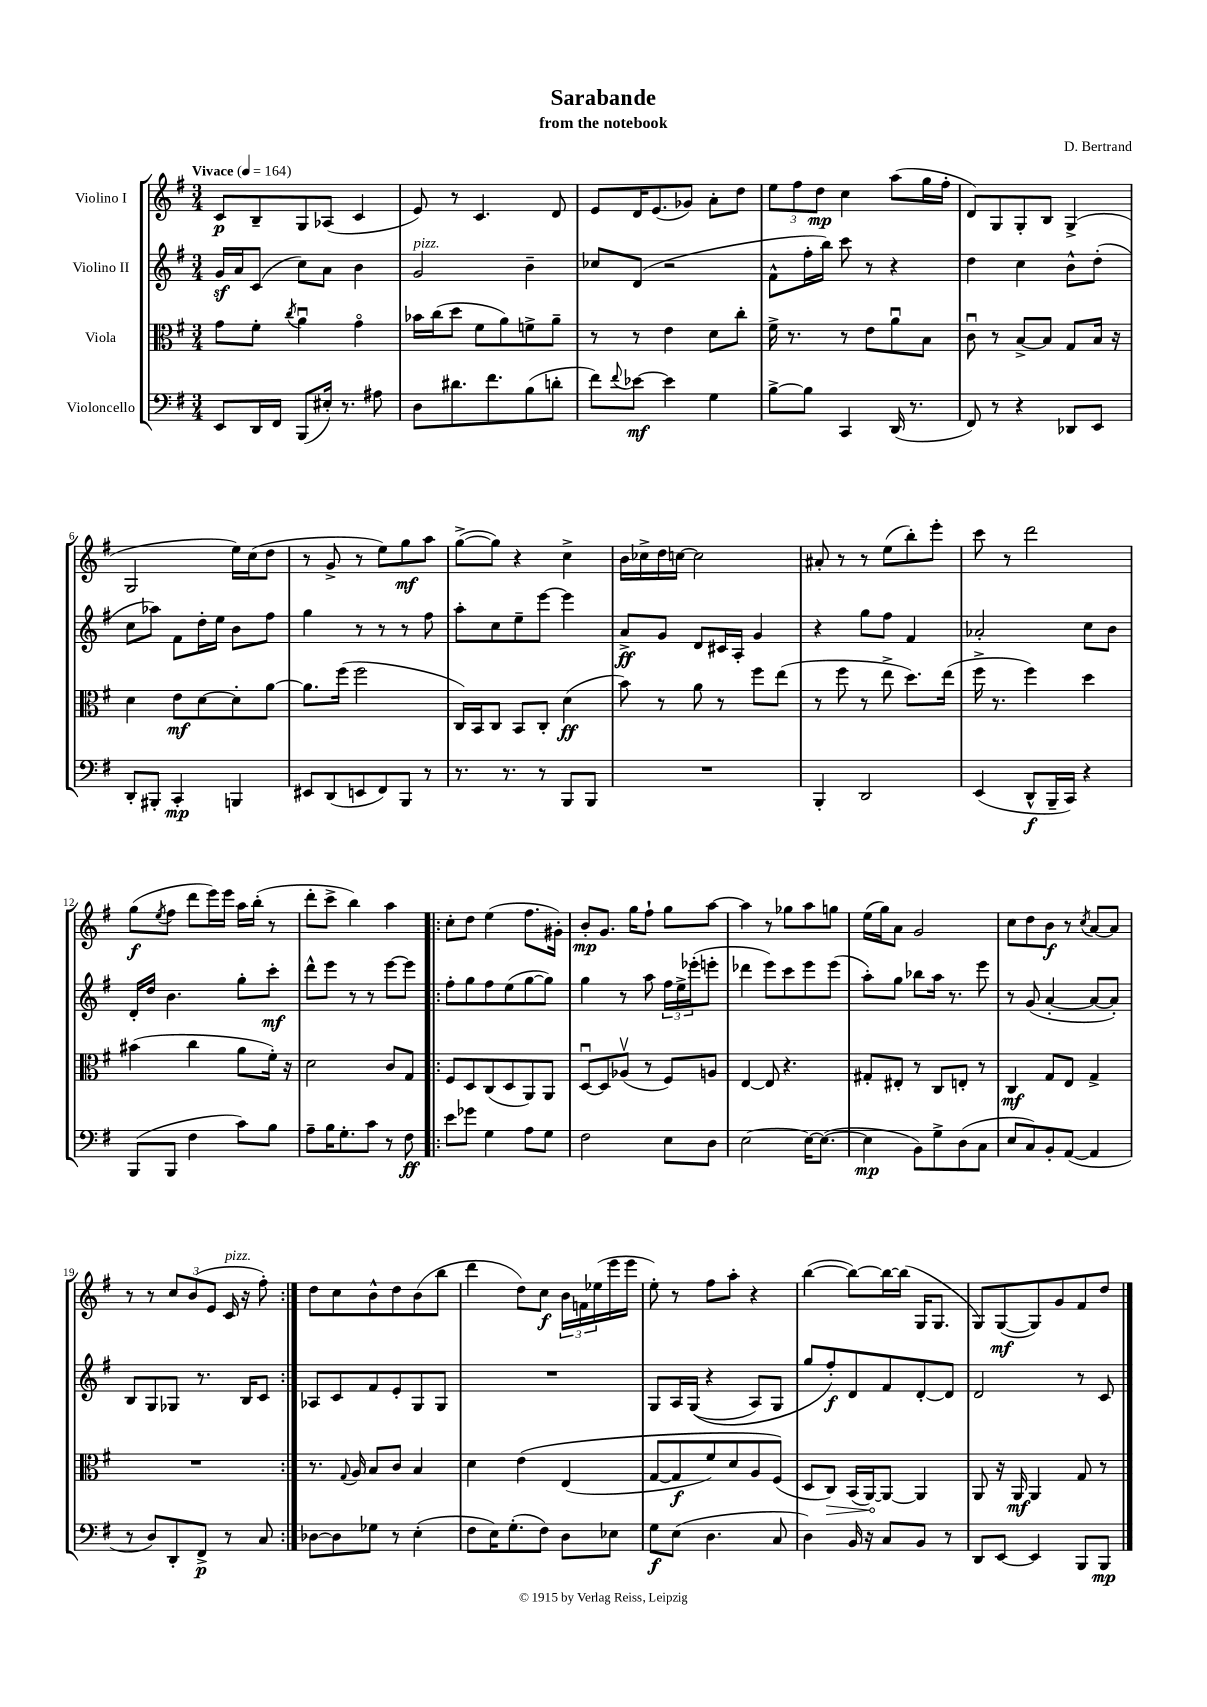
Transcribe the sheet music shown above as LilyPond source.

\header { title = "Sarabande" composer = "D. Bertrand" subtitle = "from the notebook" }
<<
\new StaffGroup <<
\new Staff = "s0" \with { instrumentName = "Violino I" } {
    \clef treble \key g \major \numericTimeSignature \time 3/4 \tempo "Vivace" 4 = 164
    c'8\p b8-- g8 aes8( c'4 |
    e'8) r8 c'4. d'8 |
    e'8 d'16 e'8.( ges'8) a'8-. d''8 |
    \tuplet 3/2 { e''8 fis''8 d''8\mp } c''4 a''8( g''16 fis''16-. |
    d'8) g8 g8-. b8 g4->( |
    g2 e''16) c''16( d''8 |
    r8 g'8-> r8 e''8) g''8\mf a''8 |
    g''8~->( g''8) r4 c''4-> |
    b'16 ces''16-> d''16 c''16~ c''2 |
    ais'8-. r8 r8 e''8( b''8-.) e'''8-. |
    c'''8 r8 d'''2 |
    g''8\f( \acciaccatura { e''8 } fis''8 d'''8 e'''16) e'''16 a''16 b''16-.( r8 |
    d'''8-. c'''8-> b''4) a''4 |
    \repeat volta 2 { c''8-. d''8 e''4( fis''8. gis'16-.) |
    b'8-.\mp g'8. g''16 fis''8-! g''8 a''8~ |
    a''4 r8 ges''8 a''8 g''8 |
    e''16( g''16) a'8 g'2 |
    c''8 d''8 b'8\f r8 \acciaccatura { c''8 } a'8~ a'8 |
    r8 r8 \tuplet 3/2 { c''8 b'8( e'8 } c'16^\markup { \italic "pizz." } r16 fis''8-.) | }
    d''8 c''8 b'8-^ d''8 b'8( b''8 |
    d'''4 d''8) c''8\f \tuplet 3/2 { b'16 f'16 ees''16( } e'''16 e'''16 |
    e''8-.) r8 fis''8 a''8-. r4 |
    b''4~( b''8~) b''16~ b''16( g16 g8. |
    g8) g8~\mf( g8) g'8 fis'8 d''8 \bar "|." |
}
\new Staff = "s1" \with { instrumentName = "Violino II" } {
    \clef treble \key g \major \numericTimeSignature \time 3/4
    g'16\sf a'16 c'8( c''8) a'8 b'4 |
    g'2^\markup { \italic "pizz." } b'4-- |
    ces''8 d'8( r2 |
    fis'8-^ fis''16-. b''16) c'''8 r8 r4 |
    d''4 c''4 b'8-^ d''8-.( |
    c''8 aes''8) fis'8 d''16-. e''16 b'8 fis''8 |
    g''4 r8 r8 r8 fis''8 |
    a''8-. c''8 e''8-- e'''8~ e'''4 |
    a'8->\ff g'8 d'8 cis'16 a16-. g'4 |
    r4 g''8 fis''8 fis'4 |
    aes'2-. c''8 b'8 |
    d'16-. d''16 b'4. g''8-. c'''8-.\mf |
    d'''8-^ e'''8 r8 r8 e'''8~ e'''8 |
    \repeat volta 2 { fis''8-. g''8 fis''8 e''8( g''8~ g''8) |
    g''4 r8 a''8 \tuplet 3/2 { fis''16 e''16-> ees'''16-.( } e'''8-. |
    des'''4 e'''8) c'''8 e'''8 e'''8( |
    a''8-.) g''8 bes''8 a''16 r8. e'''8 |
    r8 g'8( a'4~-. a'8~ a'8-.) |
    b8 g8 ges8 r8. b16 c'8 | }
    aes8 c'8 fis'8 e'8-. g8 g8 |
    R2. |
    g8 a16 g16(\( r4 a8) g8 |
    g''8 fis''8-.\f\) d'8 fis'8 d'8~-. d'8 |
    d'2 r8 c'8 \bar "|." |
}
\new Staff = "s2" \with { instrumentName = "Viola" } {
    \clef alto \key g \major \numericTimeSignature \time 3/4
    g'8 fis'8-. \acciaccatura { c''8 } a'4\downbow g'4\flageolet |
    bes'16 c''16( d''8 fis'8 a'8) f'8-> a'8-- |
    r8 r8 e'4 d'8 c''8-. |
    fis'16-> r8. r8 e'8 a'8\downbow b8 |
    c'8\downbow r8 b8~-> b8 g8 b16 r16 |
    d'4 e'8\mf d'8~ d'8-. a'8~ |
    a'8. fis''16( fis''2 |
    c16) b,16 c8 b,8 c8-. d'4\ff( |
    b'8) r8 a'8 r8 fis''8 e''8( |
    r8 fis''8 r8 e''8-> d''8.) e''16( |
    fis''16-> r8. fis''4) d''4 |
    bis'4( c''4 a'8 fis'16-.) r16 |
    d'2 c'8 g8 |
    \repeat volta 2 { fis8 d8 c8( d8 a,8) a,8 |
    d8~\downbow d8 aes8\upbow( r8 fis8) a8 |
    e4~ e8 r4. |
    gis8-. eis8-. r8 c8 e8-. r8 |
    c4\mf g8 e8 g4-> |
    R2. | }
    r8. \appoggiatura { g8 } a16 b8 c'8 b4 |
    d'4 e'4\( e4( |
    g8~ g8\f fis'8) d'8 a8 fis8(\) |
    d8 \once \override Hairpin.circled-tip = ##t c8\>) b,16( a,16~\!) a,8~ a,4 |
    a,8 r16 a,16\mf a,4 g8 r8 \bar "|." |
}
\new Staff = "s3" \with { instrumentName = "Violoncello" } {
    \clef bass \key g \major \numericTimeSignature \time 3/4
    e,8 d,16 fis,16 b,,8( eis16-.) r8. ais8 |
    d8 dis'8. fis'8. b8( d'8-. |
    fis'8) \appoggiatura { fis'8 } ees'8~\mf ees'4 g4 |
    b8~-> b8 c,4 d,16( r8. |
    fis,8) r8 r4 des,8 e,8 |
    d,8-. bis,,8-. c,4-.\mp b,,4 |
    eis,8 d,8( e,8 fis,8) b,,8 r8 |
    r8. r8. r8 b,,8 b,,8 |
    R2. |
    b,,4-. d,2 |
    e,4( d,8-^\f b,,16-- c,16) r4 |
    b,,8( b,,8 fis4 c'8) b8 |
    a8-- b16 g8.-. c'8 r8 fis8\ff |
    \repeat volta 2 { e'8 ges'8 g4 a8 g8 |
    fis2 e8 d8 |
    e2~ e16~ e8.~( |
    e4\mp b,8) g8-> d8( c8 |
    e8 c8) b,8-. a,8~( a,4 |
    r8 d8) d,8-. fis,8->\p r8 c8 | }
    des8~ des8 ges8 r8 e4-.( |
    fis8 e16) g8.-.( fis8) d8 ees8 |
    g8\f e8( d4. c8 |
    d4) b,16 r16 c8 b,8 r8 |
    d,8 e,8~ e,4 b,,8 b,,8\mp \bar "|." |
}
>>
>>
